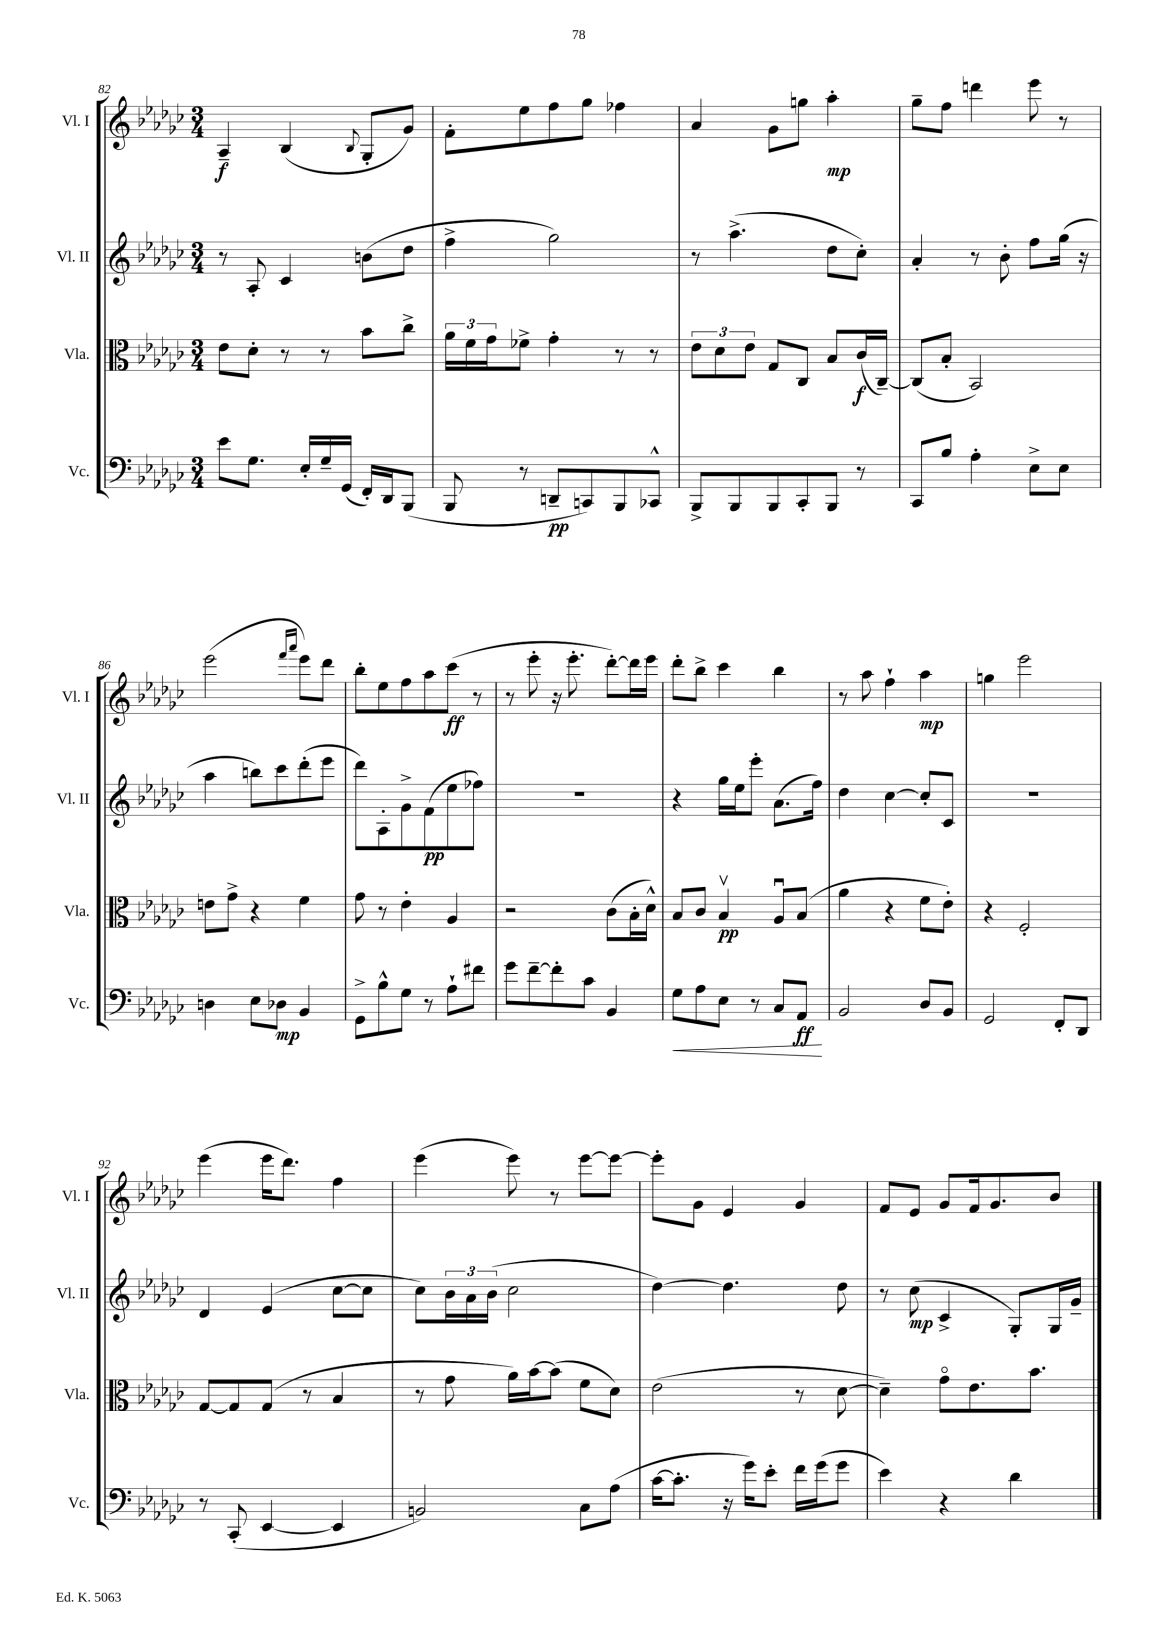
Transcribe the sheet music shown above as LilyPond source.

<<
\new StaffGroup <<
\new Staff = "s0" \with { instrumentName = "Vl. I" shortInstrumentName = "Vl. I" } {
    \clef treble \key ges \major \numericTimeSignature \time 3/4
    aes4--\f bes4( \appoggiatura { bes8 } ges8-. ges'8) |
    f'8-. ees''8 f''8 ges''8 fes''4 |
    aes'4 ges'8 g''8 aes''4-.\mp |
    ges''8-- f''8 d'''4 ees'''8 r8 |
    ees'''2( \grace { f'''16 aes'''16 } ees'''8) des'''8 |
    bes''8-. ees''8 f''8 aes''8 ces'''8\ff( r8 |
    r8 ees'''8-. r16 ees'''8.-. des'''8~-.) des'''16 ees'''16 |
    des'''8-. bes''8-> ces'''4 bes''4 |
    r8 aes''8 f''4-! aes''4\mp |
    g''4 ees'''2 |
    ees'''4( ees'''16 des'''8.) f''4 |
    ees'''4( ees'''8) r8 ees'''8~ ees'''8~ |
    ees'''8-. ges'8 ees'4 ges'4 |
    f'8 ees'8 ges'8 f'16 ges'8. bes'8 \bar "|." |
}
\new Staff = "s1" \with { instrumentName = "Vl. II" shortInstrumentName = "Vl. II" } {
    \clef treble \key ges \major \numericTimeSignature \time 3/4
    r8 aes8-. ces'4 b'8( des''8 |
    f''4-> ges''2) |
    r8 aes''4.->( des''8 ces''8-.) |
    aes'4-. r8 bes'8-. f''8 ges''16( r16 |
    aes''4 b''8) ces'''8 des'''8-.( ees'''8 |
    des'''8) aes8-. ges'8-> f'8\pp( ees''8 fes''8) |
    R2. |
    r4 ges''16 ees''16 ees'''8-. aes'8.( f''16) |
    des''4 ces''4~ ces''8-. ces'8 |
    R2. |
    des'4 ees'4( ces''8~ ces''8 |
    ces''8) \tuplet 3/2 { bes'16 aes'16 bes'16( } ces''2 |
    des''4~) des''4. des''8 |
    r8 ces''8\mp( ces'4-> ges8-.) ges16 ges'16-- \bar "|." |
}
\new Staff = "s2" \with { instrumentName = "Vla." shortInstrumentName = "Vla." } {
    \clef alto \key ges \major \numericTimeSignature \time 3/4
    ees'8 des'8-. r8 r8 bes'8 ces''8-> |
    \tuplet 3/2 { aes'16 f'16 ges'16 } fes'8-> ges'4-. r8 r8 |
    \tuplet 3/2 { ees'8 des'8 ees'8 } ges8 ces8 bes8 ces'16\f( ces16~--) |
    ces8( bes8-. bes,2) |
    e'8 ges'8-> r4 f'4 |
    ges'8 r8 ees'4-. aes4 |
    r2 ces'8( bes16-. des'16-^) |
    bes8 ces'8 bes4\upbow\pp aes8\downbow bes8( |
    aes'4 r4 f'8 ees'8-.) |
    r4 f2-. |
    ges8~ ges8 ges8( r8 bes4 |
    r8 ges'8 aes'16) bes'16~ bes'8( f'8 des'8) |
    ees'2( r8 des'8~ |
    des'4--) ges'8\flageolet ees'8. bes'8. \bar "|." |
}
\new Staff = "s3" \with { instrumentName = "Vc." shortInstrumentName = "Vc." } {
    \clef bass \key ges \major \numericTimeSignature \time 3/4
    ees'8 ges8. ees16-. ges16-- ges,16( f,16-.) des,16 bes,,8( |
    bes,,8 r8 d,8--\pp c,8) bes,,8 ces,8-^ |
    bes,,8-> bes,,8 bes,,8 ces,8-. bes,,8 r8 |
    ces,8 bes8 aes4-. ees8-> ees8 |
    d4 ees8 des8\mp bes,4 |
    ges,8-> bes8-^ ges8 r8 aes8-! fis'8 |
    ges'8 f'8~-- f'8-. ces'8 bes,4 |
    ges8\< aes8 ees8 r8 ces8 aes,8\ff\! |
    bes,2 des8 bes,8 |
    ges,2 f,8-. des,8 |
    r8 ces,8-.( ees,4~ ees,4 |
    b,2) ces8 aes8( |
    ces'16~ ces'8.-. r16 ges'16) ees'8-. f'16 ges'16( ges'8 |
    ees'4) r4 des'4 \bar "|." |
}
>>
>>
\layout { \context { \Score currentBarNumber = #82 } }
